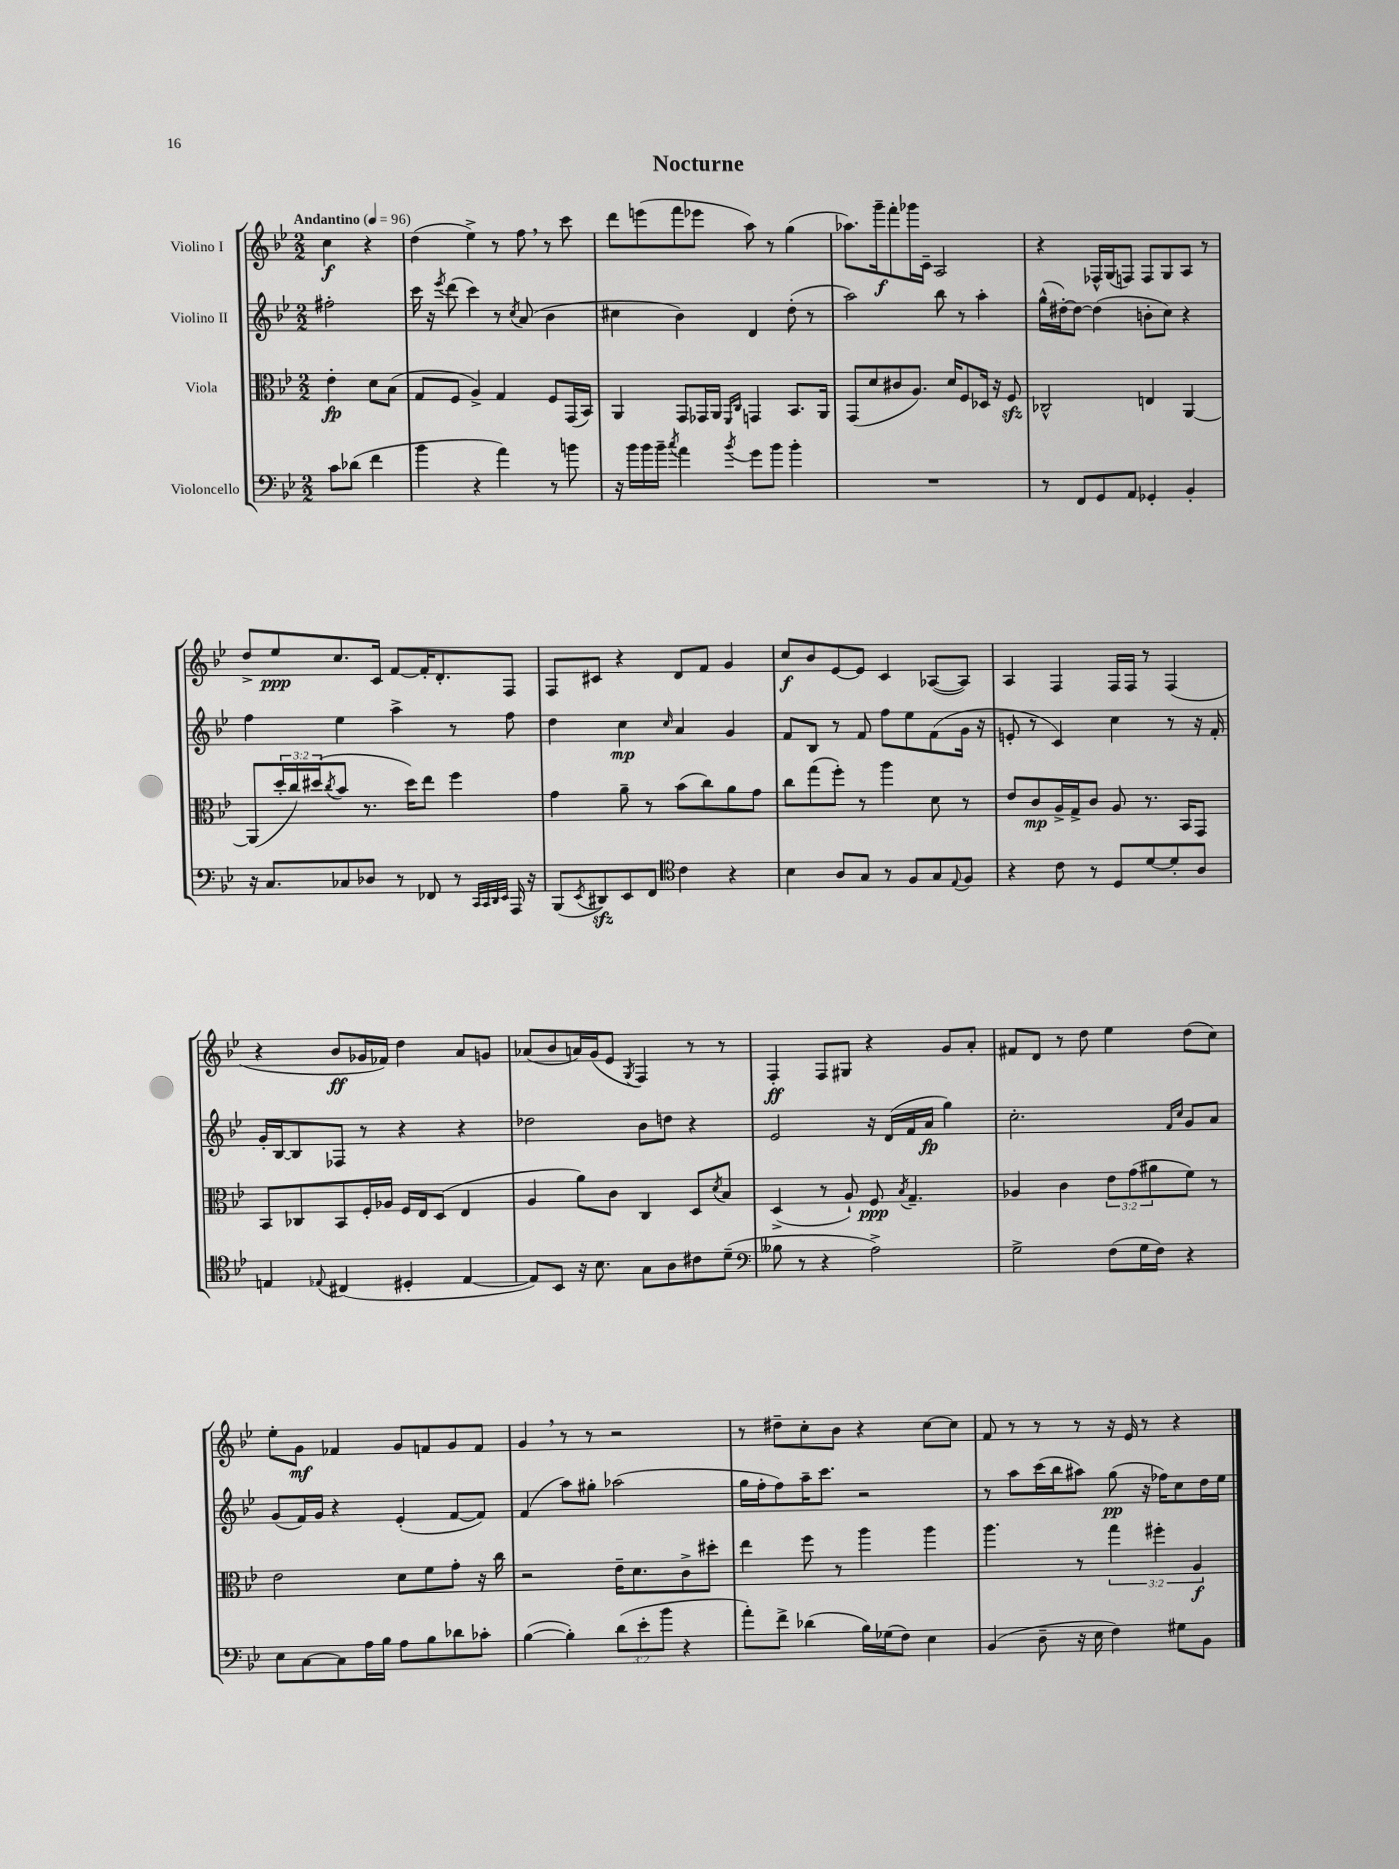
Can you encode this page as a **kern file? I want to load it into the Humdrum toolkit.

**kern	**kern	**kern	**kern
*staff4	*staff3	*staff2	*staff1
*clefF4	*clefC3	*clefG2	*clefG2
*k[b-e-]	*k[b-e-]	*k[b-e-]	*k[b-e-]
*M2/2	*M2/2	*M2/2	*M2/2
*MM96	*MM96	*MM96	*MM96
8c	4e-'	2ff#'	4cc
(8d-	.	.	.
4f	8d	.	4r
.	(8B-	.	.
=	=	=	=
4b-	8G	16ccc	(4dd
.	.	16r	.
.	.	8qeee-	.
.	8F	(8ddd	.
4r	4A^)	4ccc)	4ee-^)
4a)	4G	8r	8r
.	.	8qcc	.
.	.	(8a	8ff
8r	8F	4b-	8r
8b	(16GG	.	8ccc
.	16BB-)	.	.
=	=	=	=
16r	4AA	4cc#	8ddd
16b-	.	.	.
16b-	.	.	(8eee
16b-~	.	.	.
8qcc	.	.	.
4a	8GG	4b-)	8fff
.	16GG-	.	8eee-
.	16AA	.	.
.	16qqFF	.	.
8qb-	16qqC	.	.
8g	4GG	4d	8aa)
8b-	.	.	8r
4b-'	8.BB-	(8dd'	(4gg
.	.	8r	.
.	16AA	.	.
=	=	=	=
1r	(8GG	2aa)	8.aa-)
.	8d	.	.
.	.	.	16ggg~
.	8c#	.	8fff'
.	8.A)	.	16ggg-
.	.	.	16c~
.	.	8bb-	2A
.	16d	.	.
.	8F	8r	.
.	16D-	4aa'	.
.	16r	.	.
.	8F	.	.
=	=	=	=
8r	2C-^^	(16gg^^	4r
.	.	[16dd#')	.
8FF	.	8dd#_	.
8GG	.	(4dd#]	16F-^^
.	.	.	(16G
8AA	.	.	8F)
4GG-'	4E	8b'	8F
.	.	8cc)	8G
4BB-'	[4AA	4r	8A
.	.	.	8r
=	=	=	=
16r	(8AA]	4ff	8dd^
8.C	.	.	.
.	24dd'	.	8ee-
.	24cc)	.	.
.	(24dd#	.	.
.	8qcc	.	.
8C-	8b-	4ee-	8.cc
8D-	8.r	.	.
.	.	.	16c
8r	.	4aa^	[8f
.	16dd#)	.	.
8FF-	8ee-	.	16f']
.	.	.	8.d'
8r	4ff	8r	.
32qqCC	.	.	.
32qqCC	.	.	.
32qqDD	.	.	.
32qqEE-	.	.	.
16AAA	.	8ff	8F
16r	.	.	.
=	=	=	=
(8BBB-	4g	4dd	8F
8qEE-	.	.	.
8DD#)	.	.	8c#
8EE-	8a~	4cc	4r
8FF	8r	.	.
*clefC4	*	*	*
.	.	16qqcc	.
4c	(8b-	4a	8d
.	8cc)	.	8f
4r	8a	4g	4g
.	8g	.	.
=	=	=	=
4B-	8cc	8f	8cc
.	(8gg	8B-	8b-
8A	8ff')	8r	[8e-
8G	8r	8f	8e-]
8r	4aa	8ff	4c
8F	.	8ee-	.
8G	8d	(8f	([8A-
8qqE-	.	.	.
8F	8r	16g	8A-])
.	.	16r	.
=	=	=	=
4r	8e-	8e'	4A
.	8c	8r	.
8c	16A^	4c)	4F
.	16G^	.	.
8r	8c	.	.
8D	8A	4cc	16F
.	.	.	16F
[8d	8.r	.	8r
8d']	.	8r	(4F
.	16BB-	.	.
8A	8GG	16r	.
.	.	16f'	.
=	=	=	=
4E	8BB-	16g'	4r
.	.	[16B-	.
.	8C-	8B-]	.
8qqE-	.	.	.
(4C#	8BB-	8F-	8b-
.	16F'	8r	16g-
.	16A-	.	16f-)
4D#'	16F	4r	4dd
.	16E-	.	.
.	(8D	.	.
[4E-	4E-	4r	8a
.	.	.	8g
=	=	=	=
8E-])	4A	2dd-	(8a-
8BB-	.	.	8b-
16r	8a)	.	16a)
8.B-	.	.	(16g
.	8c	.	8e-
.	.	.	8qG
8G	4C	8b-	4F)
8A	.	8dd	.
8c#	8D	4r	8r
.	8qd	.	.
(8d~	8B-	.	8r
=	=	=	=
*clefF4	*	*	*
8B--	(4D^	2e-	4F'
8r	.	.	.
4r	8r	.	8F
.	8A`)	.	8G#
2A^)	8F	16r	4r
.	.	(16d	.
.	8qB-	.	.
.	4.G~	16f	.
.	.	16a	.
.	.	4gg)	8g
.	.	.	8a'
=	=	=	=
2G^	4A-	2.cc'	8f#
.	.	.	8d
.	4c	.	8r
.	.	.	8dd
(8F	12e-	.	4ee-
.	(12g	.	.
16G	.	.	.
.	12a#	.	.
16F)	.	.	.
.	.	16qqf	.
.	.	16qqcc	.
4r	8f)	8g	(8dd
.	8r	8a	8cc)
=	=	=	=
8E-	2e-	(8g	8ee-'
[8C	.	16f)	8g
.	.	16g	.
8C]	.	4r	4f-
16A	.	.	.
16B-	.	.	.
8A	8d	(4e-'	8g
8B-	8f	.	8f
8d-	8g'	[8f	8g
8c-'	16r	8f])	8f
.	16cc	.	.
=	=	=	=
([4B-	2r	(4f	4g
4B-'])	.	8aa)	8r
.	.	8gg#'	8r
(12d	16e-~	(2aa-	2r
.	8.d	.	.
12e-'	.	.	.
12b-	.	.	.
4r	8c^	.	.
.	8dd#'	.	.
=	=	=	=
8a')	4ee-	16gg	8r
.	.	16ff'	.
8f^	.	8ff)	8dd#~
(4d-	8ff	16aa~	8cc'
.	.	8.ccc	.
.	8r	.	8b-
16B-)	4aa	2r	4r
(16G-	.	.	.
8F)	.	.	.
4E-	4aa	.	[8cc
.	.	.	8cc]
=	=	=	=
(4BB-	4.aa	8r	8f
.	.	8aa	8r
8D~	.	(16ccc	8r
.	.	16bb-	.
16r	8r	8aa#)	8r
16E-	.	.	.
4F)	6gg	(8gg	16r
.	.	.	16e-
.	.	16r	8r
.	6ff#'	.	.
.	.	16ff-)	.
8G#	.	8cc	4r
.	6A	.	.
8BB-	.	16dd	.
.	.	16ee-	.
==	==	==	==
*-	*-	*-	*-
